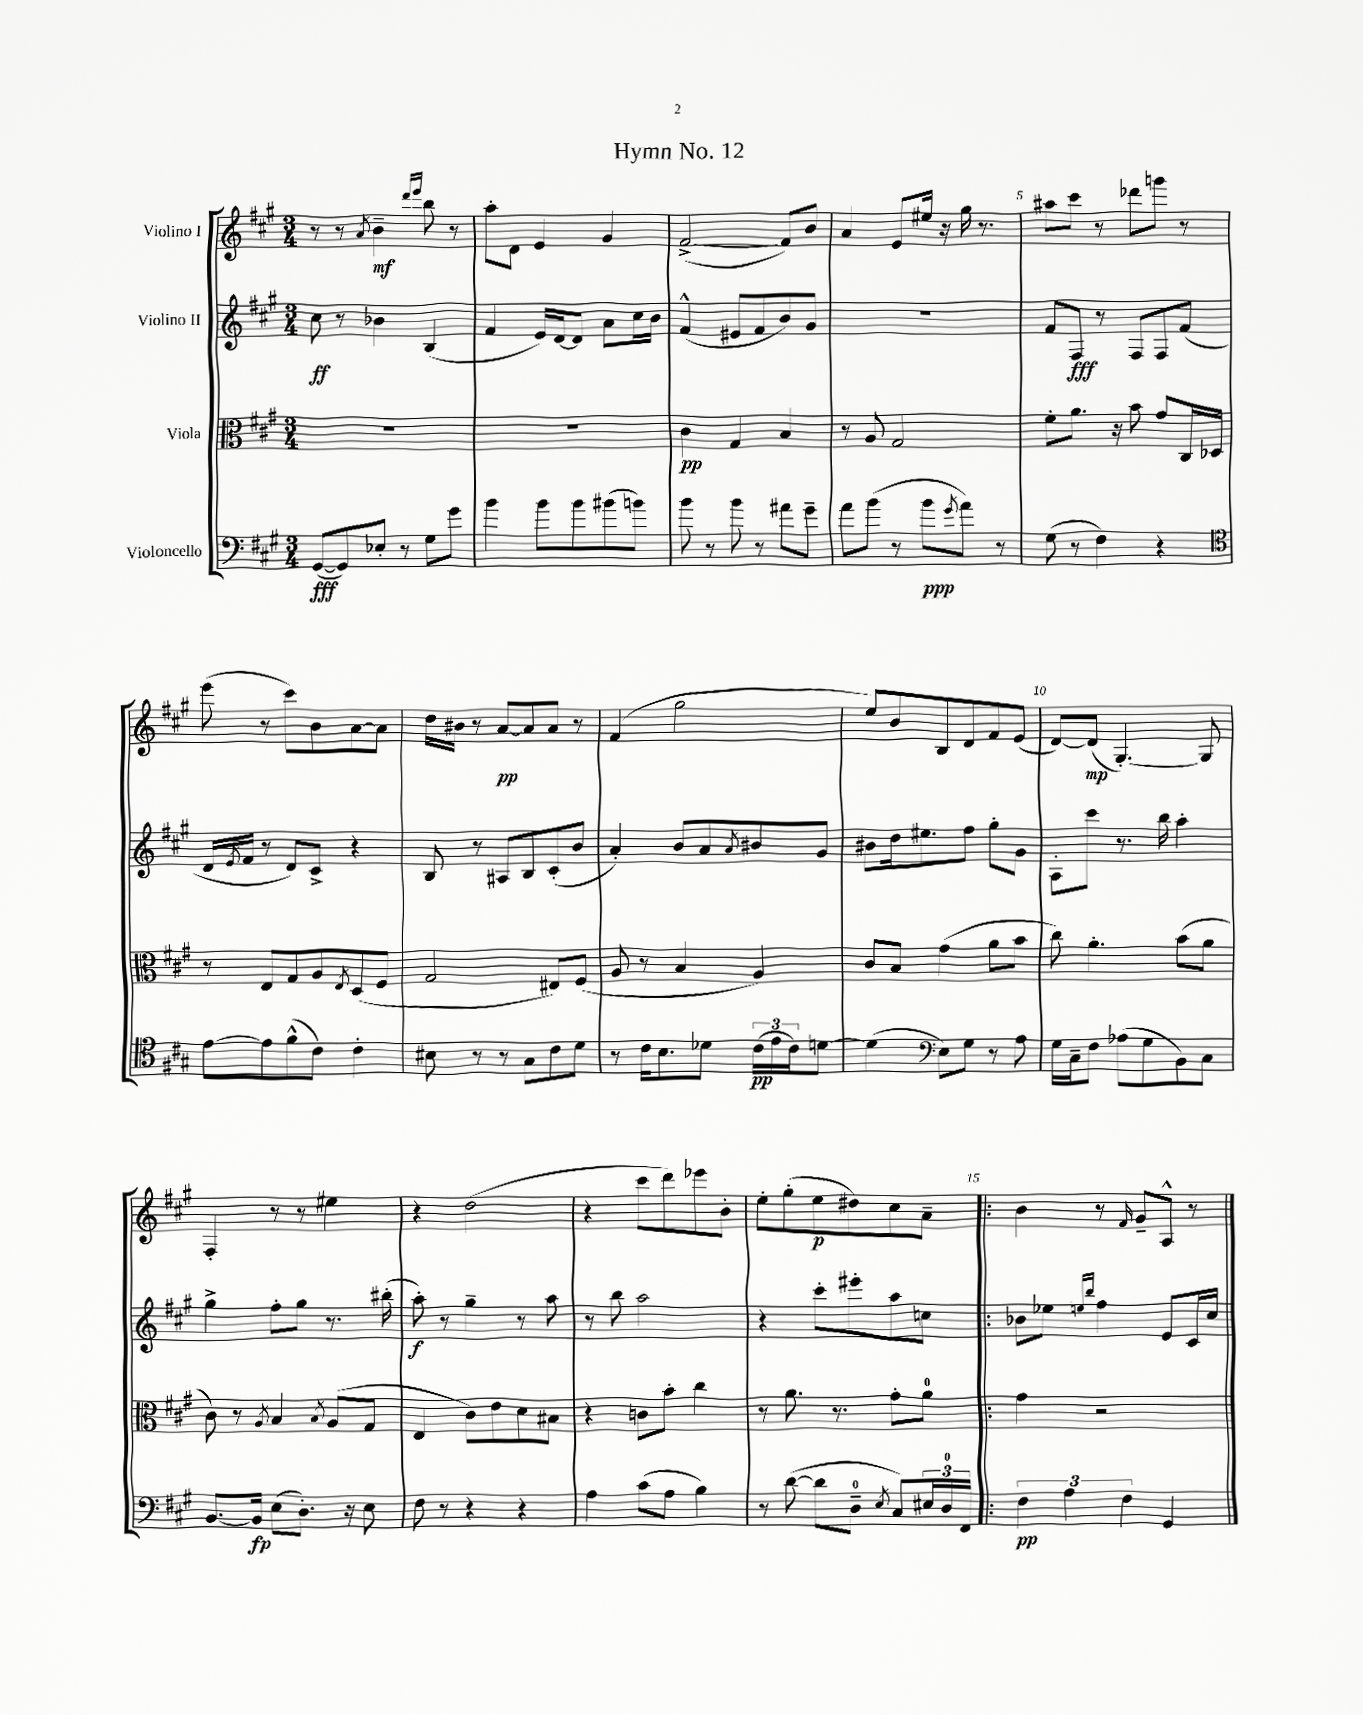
\header { title = "Hymn No. 12" }
<<
\new StaffGroup <<
\new Staff = "s0" \with { instrumentName = "Violino I" } {
    \clef treble \key a \major \numericTimeSignature \time 3/4
    r8 r8 \acciaccatura { a'8 } b'4--\mf \grace { d'''16 e'''16 } b''8 r8 |
    a''8-. d'8 e'4 gis'4 |
    fis'2~->( fis'8) b'8 |
    a'4 e'8 eis''16 r16 gis''16 r8. |
    ais''8 cis'''8 r8 des'''8 g'''8 r8 |
    e'''8( r8 cis'''8) b'8 a'8~ a'8 |
    d''16 bis'16 r8 a'8~\pp a'8 a'8 r8 |
    fis'4( gis''2 |
    e''8) b'8 b8 d'8 fis'8 e'8( |
    d'8~) d'8\mp( gis4.~-.) gis8 |
    fis4-. r8 r8 eis''4 |
    r4 d''2( |
    r4 cis'''8 d'''8) ees'''8 b'8-. |
    e''8-. gis''8-.( e''8\p dis''8) cis''8 a'8-- |
    \bar ".|:" b'4 r8 \grace { fis'16 } gis'8-- a8-^ r8 \bar "|." |
}
\new Staff = "s1" \with { instrumentName = "Violino II" } {
    \clef treble \key a \major \numericTimeSignature \time 3/4
    cis''8\ff r8 bes'4 b4( |
    fis'4 e'16) d'16~ d'8 a'8 cis''16 b'16 |
    fis'4-^( eis'8 fis'8 b'8) gis'8 |
    R2. |
    fis'8 fis8\fff r8 fis8 fis8 fis'8( |
    d'16 \acciaccatura { e'8 } fis'16 r8 d'8) cis'8-> r4 |
    b8 r8 ais8 b8 cis'8-.( b'8 |
    a'4-.) b'8 a'8 \acciaccatura { a'8 } bis'8 gis'8 |
    bis'8 d''16 eis''8. fis''8 gis''8-. gis'8 |
    a8-. cis'''8 r8. b''16 a''4-. |
    gis''4-> fis''8-. gis''8 r8. bis''16-.( |
    a''8-.\f) r8 gis''4-- r8 a''8 |
    r8 b''8 a''2 |
    r4 cis'''8-. eis'''8-. a''8 c''8 |
    \bar ".|:" bes'8 ees''8 \grace { e''16 b''16 } fis''4 e'8 cis'16 cis''16 \bar "|." |
}
\new Staff = "s2" \with { instrumentName = "Viola" } {
    \clef alto \key a \major \numericTimeSignature \time 3/4
    R2. |
    R2. |
    cis'4\pp gis4 b4 |
    r8 a8 gis2 |
    fis'8-. a'8. r16 b'8 gis'8 cis16 des16 |
    r8 e8 gis8 a8 \acciaccatura { e8 } d8( fis8 |
    gis2 eis8) fis8( |
    a8 r8 b4 a4) |
    cis'8 b8 gis'4( a'8 b'8 |
    cis''8) a'4.-. b'8( a'8 |
    cis'8) r8 \acciaccatura { a8 } b4 \acciaccatura { b8 } a8( gis8 |
    e4 cis'8) e'8 d'8 bis8 |
    r4 c'8 b'8-. cis''4 |
    r8 a'8. r8. gis'8-. a'8-0 |
    \bar ".|:" gis'4 r2 \bar "|." |
}
\new Staff = "s3" \with { instrumentName = "Violoncello" } {
    \clef bass \key a \major \numericTimeSignature \time 3/4
    gis,8~\fff( gis,8) ees8-. r8 gis8 gis'8 |
    b'4 b'8 b'8 bis'8( b'8) |
    b'8 r8 b'8 r8 ais'8 gis'8-- |
    a'8 b'8( r8 b'8\ppp \acciaccatura { gis'8 } a'8) r8 |
    gis8( r8 fis4) r4 |
    \clef tenor e'8~ e'8 fis'8-^( cis'8) cis'4-. |
    bis8 r8 r8 gis8 cis'8 d'8 |
    r8 cis'16 b8. des'8 \tuplet 3/2 { cis'16\pp( e'16 cis'16) } d'8~ |
    d'4( \clef bass e8) gis8 r8 a8 |
    gis16 cis16-- fis8 aes8( gis8 b,8) cis8 |
    b,8.~ b,16\fp e8( d8.-.) r16 e8 |
    fis8 r8 r4 r4 |
    a4 cis'8( a8 b4) |
    r8 d'8~( d'8 d8-0-- \acciaccatura { e8 } cis8) \tuplet 3/2 { eis16 d16-0 fis,16 } |
    \bar ".|:" \tuplet 3/2 { fis4\pp a4 fis4 } gis,4 \bar "|." |
}
>>
>>
\layout { \context { \Score \override BarNumber.break-visibility = ##(#f #t #t) barNumberVisibility = #(every-nth-bar-number-visible 5) } }
